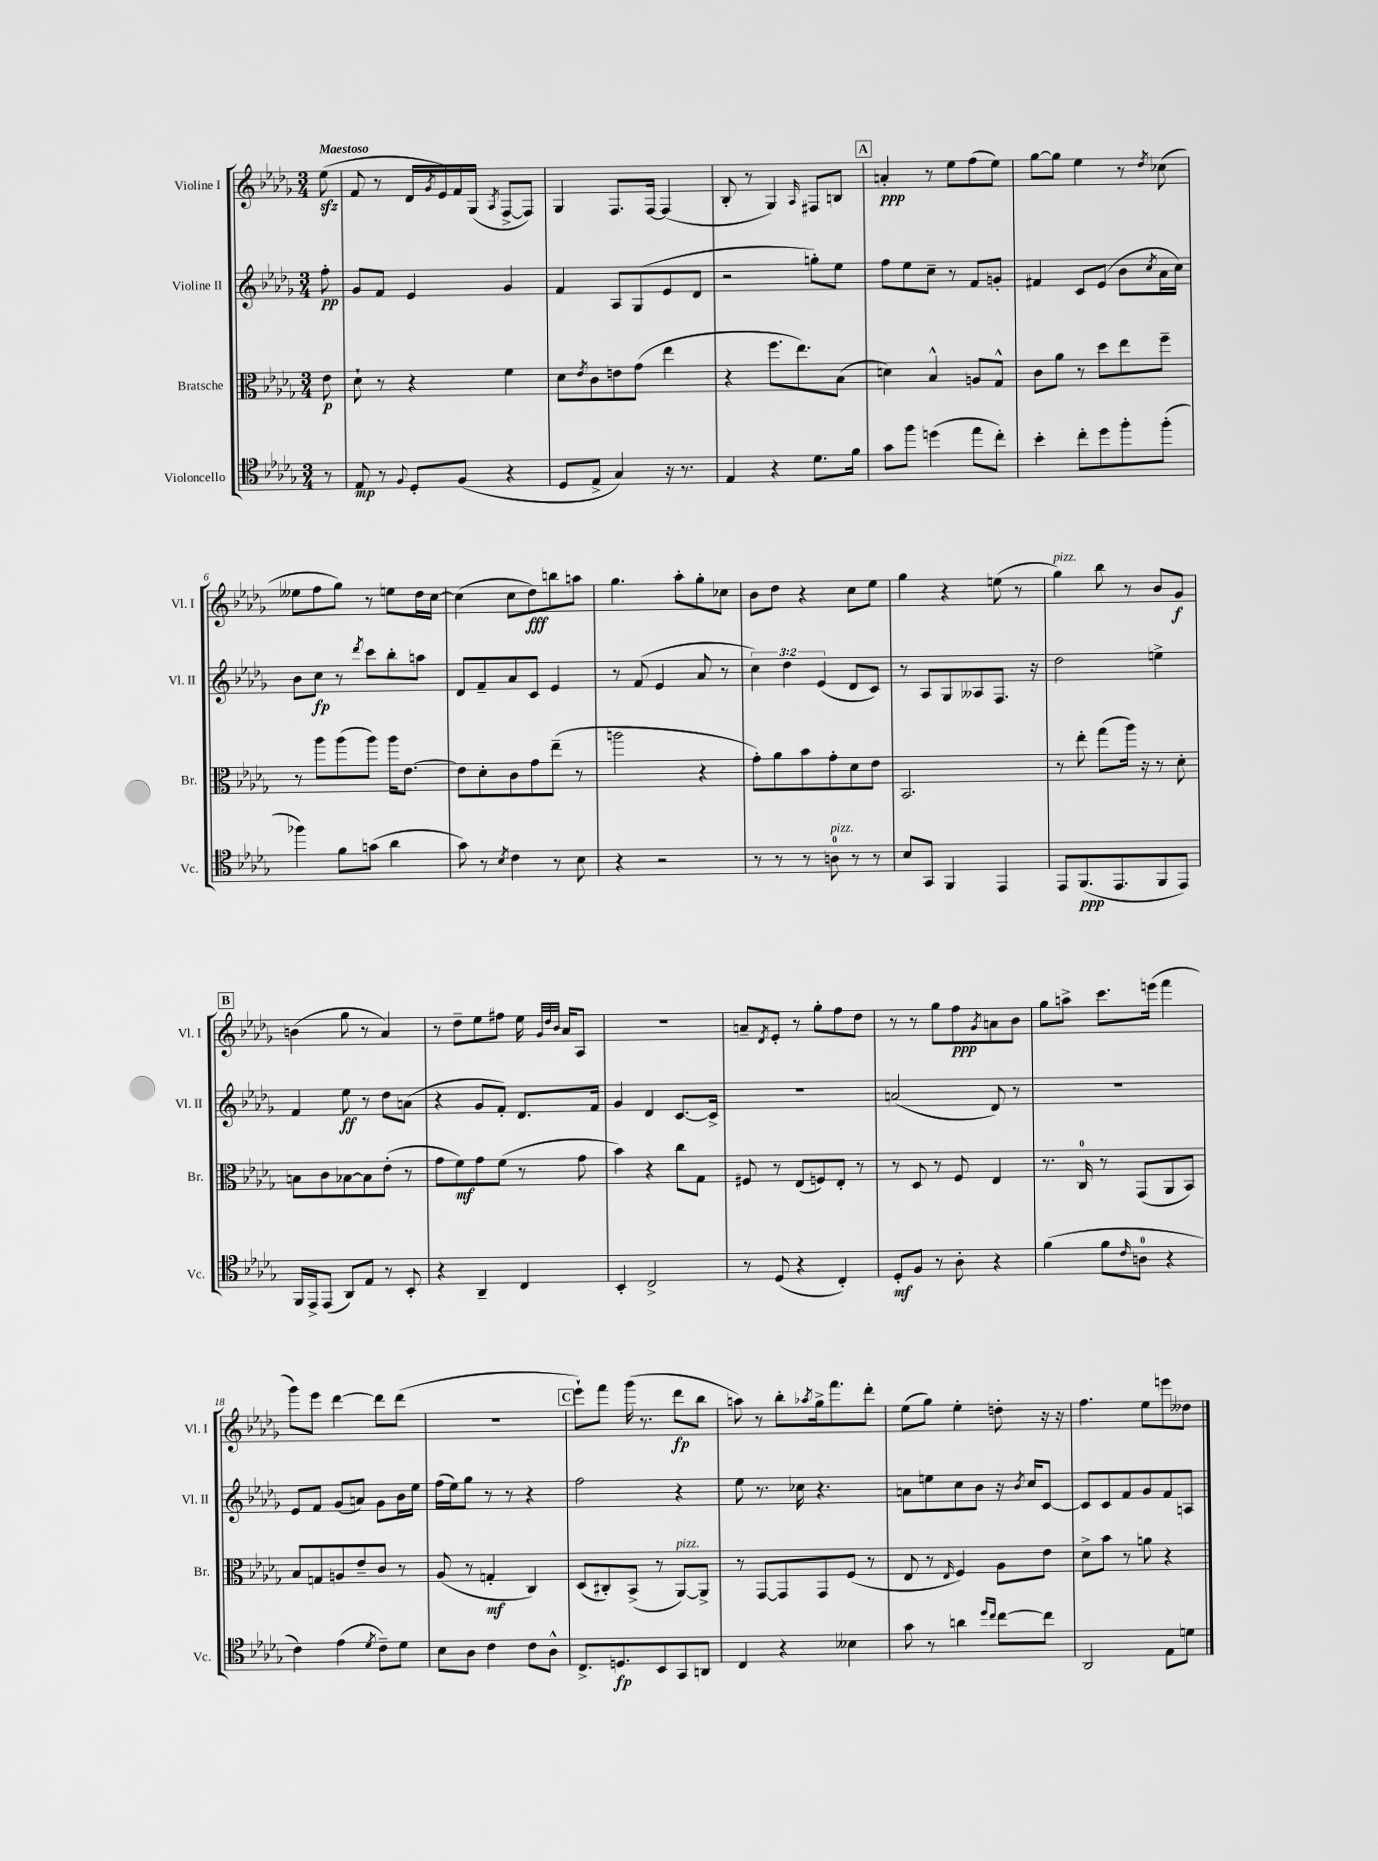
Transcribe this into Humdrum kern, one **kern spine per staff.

**kern	**dynam	**kern	**dynam	**kern	**dynam	**kern	**dynam
*part4	*part4	*part3	*part3	*part2	*part2	*part1	*part1
*staff4	*staff4	*staff3	*staff3	*staff2	*staff2	*staff1	*staff1
*I"Violoncello	*	*I"Bratsche	*	*I"Violine II	*	*I"Violine I	*
*I'Vc.	*	*I'Br.	*	*I'Vl. II	*	*I'Vl. I	*
*clefC4	*	*clefC3	*	*clefG2	*	*clefG2	*
*k[b-e-a-d-g-]	*	*k[b-e-a-d-g-]	*	*k[b-e-a-d-g-]	*	*k[b-e-a-d-g-]	*
*M3/4	*	*M3/4	*	*M3/4	*	*M3/4	*
=	=	=	=	=	=	=	=
!	!	!	!	!	!	!LO:TX:a:B:t=Maestoso	!
8r	.	8e-\	p	8ff'\	pp	(8ee-zz\	.
=1	=1	=1	=1	=1	=1	=1	=1
8E-/	mp	8d-`\	.	8g-/L	.	8f/	.
8r	.	8r	.	8f/J	.	8r	.
8qqF/	.	.	.	.	.	.	.
8D-'/L	.	4r	.	4e-/	.	16d-/LL	.
.	.	.	.	.	.	8qg-/	.
.	.	.	.	.	.	16e-/)	.
(8F/J	.	.	.	.	.	16f/	.
.	.	.	.	.	.	(16G-/JJ	.
.	.	.	.	.	.	8qA-/	.
4r	.	4f\	.	4g-/	.	[8F^/L	.
.	.	.	.	.	.	8F/J])	.
=2	=2	=2	=2	=2	=2	=2	=2
8D-/L	.	8d-\L	.	4f/	.	4G-/	.
.	.	8qe-/	.	.	.	.	.
8E-^/J	.	8c\	.	.	.	.	.
4G-/)	.	8en\	.	8A-/L	.	8.F/L	.
.	.	(8g-\J	.	(8G-/	.	.	.
.	.	.	.	.	.	[16F/Jk	.
16r	.	4ee-\	.	8e-/	.	(4F/]	.
8.r	.	.	.	.	.	.	.
.	.	.	.	8d-/J	.	.	.
=3	=3	=3	=3	=3	=3	=3	=3
4E-/	.	4r	.	2r	.	8B-'/	.
.	.	.	.	.	.	8r	.
4r	.	8.ff\L	.	.	.	4G-/)	.
.	.	8.ee-\)	.	.	.	.	.
.	.	.	.	.	.	16qqA-/	.
8.d-\L	.	.	.	8ggn'\L)	.	8F#X/L	.
.	.	(8B-\J	.	8ee-\J	.	8Bn/J	.
16f\Jk	.	.	.	.	.	.	.
!!LO:REH:place=s1:t=A
=4	=4	=4	=4	=4	=4	=4	=4
8g-\L	.	4dn\)	.	8ff\L	.	4an'/	ppp
8ff\J	.	.	.	8ee-\	.	.	.
(4ddn\	.	4B-^^/	.	8cc~\J	.	8r	.
.	.	.	.	8r	.	8ee-\L	.
8ee-\L	.	8An/L	.	8f/L	.	(8ff\	.
8cc'\J)	.	8G-^^/J	.	8gn'/J	.	8ee-\J)	.
=5	=5	=5	=5	=5	=5	=5	=5
4b-'\	.	8c\L	.	4f#X/	.	[8gg-\L	.
.	.	8a-\J	.	.	.	8gg-\J]	.
8cc'\L	.	8r	.	8c/L	.	4ee-\	.
8dd-\	.	8dd-\L	.	(8e-/J	.	.	.
8ff'\	.	8ee-\	.	8b-\L	.	8r	.
.	.	.	.	8qcc/	.	8qdd-/	.
(8ff'\J	.	8ff~\J	.	16a-\L	.	(8cc-X\	.
.	.	.	.	16cc\JJ)	.	.	.
!!LO:LB:g=z
=6	=6	=6	=6	=6	=6	=6	=6
4ff-X\)	.	8r	.	8b-\L	.	8ee--X\L	.
.	.	8aa-\L	.	8cc\J	fp	8ff\	.
8f\L	.	(8aa-\	.	8r	.	8gg-\J)	.
.	.	.	.	8qddd-/	.	.	.
(8gn\J	.	8aa-\J)	.	8ccc\L	.	8r	.
4a-\	.	16aa-\KL	.	8bb-'\	.	8een\L	.
.	.	[8.e-\J	.	.	.	.	.
.	.	.	.	8aan\J	.	16dd-\L	.
.	.	.	.	.	.	[16cc\JJ	.
=7	=7	=7	=7	=7	=7	=7	=7
8g-\)	.	8e-\L]	.	8d-/L	.	(4cc\]	.
8r	.	8d-'\	.	8f~/	.	.	.
8qB-/	.	.	.	.	.	.	.
4c\	.	8c\	.	8a-/	.	8cc\L	.
.	.	8g-\	.	8c/J	.	8dd-\)	fff
8r	.	(8ee-~\J	.	4e-/	.	8bbn\	.
8B-\	.	8r	.	.	.	8aan\J	.
=8	=8	=8	=8	=8	=8	=8	=8
4r	.	2aan\	.	8r	.	4.gg-\	.
.	.	.	.	(8f/	.	.	.
2r	.	.	.	4e-/	.	.	.
.	.	.	.	.	.	8aa-'\L	.
.	.	4r	.	8a-/	.	8gg-'\	.
.	.	.	.	8r	.	8cc-X\J	.
=9	=9	=9	=9	=9	=9	=9	=9
8r	.	8g-'\L)	.	6cc\)	.	8b-\L	.
8r	.	8a-\	.	.	.	8dd-\J	.
.	.	.	.	6dd-\	.	.	.
8r	.	8b-\	.	.	.	4r	.
.	.	.	.	(6e-/	.	.	.
!LO:TX:a:i:t=pizz.	!	!	!	!	!	!	!
8An\	.	8g-'\	.	.	.	.	.
8r	.	8d-\	.	8d-/L	.	8cc\L	.
8r	.	8e-\J	.	8c/J)	.	8ee-\J	.
=10	=10	=10	=10	=10	=10	=10	=10
8B-/L	.	2.BB-/	.	8r	.	4gg-\	.
8GG-/J	.	.	.	8A-/L	.	.	.
4FF/	.	.	.	8G-/	.	4r	.
.	.	.	.	8A--X/	.	.	.
4EE-/	.	.	.	8.F/J	.	(8een\	.
.	.	.	.	.	.	8r	.
.	.	.	.	16r	.	.	.
=11	=11	=11	=11	=11	=11	=11	=11
!	!	!	!	!	!	!LO:TX:a:i:t=pizz.	!
8EE-/L	.	8r	.	2dd-\	.	4gg-\)	.
(8.FF/	ppp	8ee-'\	.	.	.	.	.
.	.	(8gg-\L	.	.	.	8bb-\	.
8.EE-/	.	.	.	.	.	.	.
.	.	16aa-\Jk)	.	.	.	8r	.
.	.	16r	.	.	.	.	.
8FF/	.	8r	.	4een^\	.	8b-/L	.
8EE-/J)	.	8d-'\	.	.	.	8g-/J	f
!!LO:LB:g=z
!!LO:REH:place=s1:t=B
=12	=12	=12	=12	=12	=12	=12	=12
16FF/LL	.	8Bn\L	.	4f/	.	(4bn\	.
16EE-^/J	.	.	.	.	.	.	.
(8EE-/J	.	8c\	.	.	.	.	.
8AA-/L)	.	[8B-X\	.	8ee-\	ff	8gg-\	.
8E-/J	.	8B-\]	.	8r	.	8r	.
8r	.	(8e-'\J	.	8dd-\L	.	4a-/)	.
8BB-'/	.	8r	.	(8an\J	.	.	.
=13	=13	=13	=13	=13	=13	=13	=13
4r	.	8g-\L	.	4r	.	8r	.
.	.	8f\)	mf	.	.	8dd-~\L	.
4AA-~/	.	8g-\	.	8g-/L	.	8ee-\	.
.	.	(8f\J	.	8f'/J)	.	8ff#X\J	.
4C/	.	8r	.	8.d-/L	.	16ee-\	.
.	.	.	.	.	.	32qqg-/LLL	.
.	.	.	.	.	.	32qqdd-/	.
.	.	.	.	.	.	32qqb-/JJJ	.
.	.	.	.	.	.	16a-/KL	.
.	.	8g-\	.	.	.	8A-/J	.
.	.	.	.	16f/Jk	.	.	.
=14	=14	=14	=14	=14	=14	=14	=14
4BB-'/	.	4b-\)	.	4g-/	.	2.r	.
2C^/	.	4r	.	4d-/	.	.	.
.	.	8cc\L	.	[8.c/L	.	.	.
.	.	8G-\J	.	.	.	.	.
.	.	.	.	16c^/Jk]	.	.	.
=15	=15	=15	=15	=15	=15	=15	=15
8r	.	8F#X/	.	2.r	.	8an~/L	.
.	.	.	.	.	.	8qd-/	.
(8D-/	.	8r	.	.	.	8e-'/J	.
4r	.	(8E-/L	.	.	.	8r	.
.	.	8Fn/)	.	.	.	8gg-'\L	.
4C'/)	.	8E-'/J	.	.	.	8ff\	.
.	.	8r	.	.	.	8dd-\J	.
=16	=16	=16	=16	=16	=16	=16	=16
8D-'/L	mf	8r	.	(2an/	.	8r	.
8F/J	.	8D-/	.	.	.	8r	.
8r	.	8r	.	.	.	8gg-\L	.
8A-'\	.	8F/	.	.	.	8ff\	ppp
.	.	.	.	.	.	8qg-/	.
4r	.	4E-/	.	8d-/)	.	8an\	.
.	.	.	.	8r	.	8b-\J	.
=17	=17	=17	=17	=17	=17	=17	=17
(4f\	.	8.r	.	2.r	.	8gg-\L	.
.	.	.	.	.	.	8aan^\J	.
.	.	16C/	.	.	.	.	.
8f\L	.	8r	.	.	.	8.ccc\L	.
16qqc/	.	.	.	.	.	.	.
8An\J	.	(8GG-/L	.	.	.	.	.
.	.	.	.	.	.	(16eeen\Jk	.
4r	.	8AA-/	.	.	.	4fff\	.
.	.	8BB-/J)	.	.	.	.	.
!!LO:LB:g=z
=18	=18	=18	=18	=18	=18	=18	=18
4c\)	.	8B-/L	.	8e-/L	.	8ggg-\L)	.
.	.	8Gn/	.	8f/J	.	8eee-\J	.
(4e-\	.	8An/	.	(8g-/L	.	[4ddd-\	.
.	.	8e-~/	.	8an/J)	.	.	.
8qd-/	.	.	.	.	.	.	.
8c~\L)	.	8c/J	.	8g-\L	.	8ddd-\L]	.
8d-\J	.	8r	.	16b-\L	.	(8ddd-\J	.
.	.	.	.	16ee-\JJ	.	.	.
=19	=19	=19	=19	=19	=19	=19	=19
8B-\L	.	(8A-/	.	(16ff\LL	.	2.r	.
.	.	.	.	16ee-\J)	.	.	.
8A-\J	.	8r	.	8gg-\J	.	.	.
4c\	.	4Gn'/	mf	8r	.	.	.
.	.	.	.	8r	.	.	.
8c\L	.	4C/)	.	4r	.	.	.
8A-^^\J	.	.	.	.	.	.	.
!!LO:REH:place=s1:t=C
=20	=20	=20	=20	=20	=20	=20	=20
8.C^/L	.	(8D-/L	.	2ff\	.	8eee-`\L)	.
.	.	8C#X'/)	.	.	.	8fff\J	.
8.Dn/	fp	.	.	.	.	.	.
.	.	(8BB-^/J	.	.	.	(16ggg-\	.
.	.	.	.	.	.	8.r	.
8BB-/	.	8r	.	.	.	.	.
!	!	!LO:TX:a:i:t=pizz.	!	!	!	!	!
8GG-/	.	[8AA-/L)	.	4r	.	8ddd-\L	fp
8AAn/J	.	8AA-^/J]	.	.	.	8bb-\J	.
=21	=21	=21	=21	=21	=21	=21	=21
4C/	.	8r	.	8ee-\	.	8aan\)	.
.	.	[8GG-/L	.	8.r	.	8r	.
4r	.	8GG-/]	.	.	.	8bb-'\L	.
.	.	.	.	16cc-X\	.	.	.
.	.	.	.	.	.	8qaa-X/	.
.	.	8GG-/	.	4.r	.	16gg-^\k	.
.	.	.	.	.	.	8.fff\	.
4B--X\	.	(8F/J	.	.	.	.	.
.	.	8r	.	.	.	8ddd-'\J	.
=22	=22	=22	=22	=22	=22	=22	=22
8g-\	.	8E-/	.	8an\L	.	(8ee-\L	.
8r	.	8r	.	8een\	.	8gg-\J)	.
.	.	16qqE-/	.	.	.	.	.
4an\	.	4F/)	.	8cc\	.	4ee-'\	.
.	.	.	.	8b-\J	.	.	.
16qqdd-/LL	.	.	.	.	.	.	.
16qqcc/JJ	.	.	.	.	.	.	.
[8cc\L	.	8A-\L	.	16r	.	8ddn'\	.
.	.	.	.	8qb-/	.	.	.
.	.	.	.	16cc/KL	.	.	.
8cc\J]	.	8e-\J	.	[8c/J	.	16r	.
.	.	.	.	.	.	16r	.
=23	=23	=23	=23	=23	=23	=23	=23
2AA-/	.	8d-^\L	.	8c/L]	.	4.ff\	.
.	.	8b-\J	.	8c/	.	.	.
.	.	8r	.	8f/	.	.	.
.	.	8an\	.	8g-/	.	8ee-\L	.
8E-\L	.	4r	.	8f/	.	8eeen\	.
8dn\J	.	.	.	8An/J	.	8dd--X\J	.
==	==	==	==	==	==	==	==
*-	*-	*-	*-	*-	*-	*-	*-
